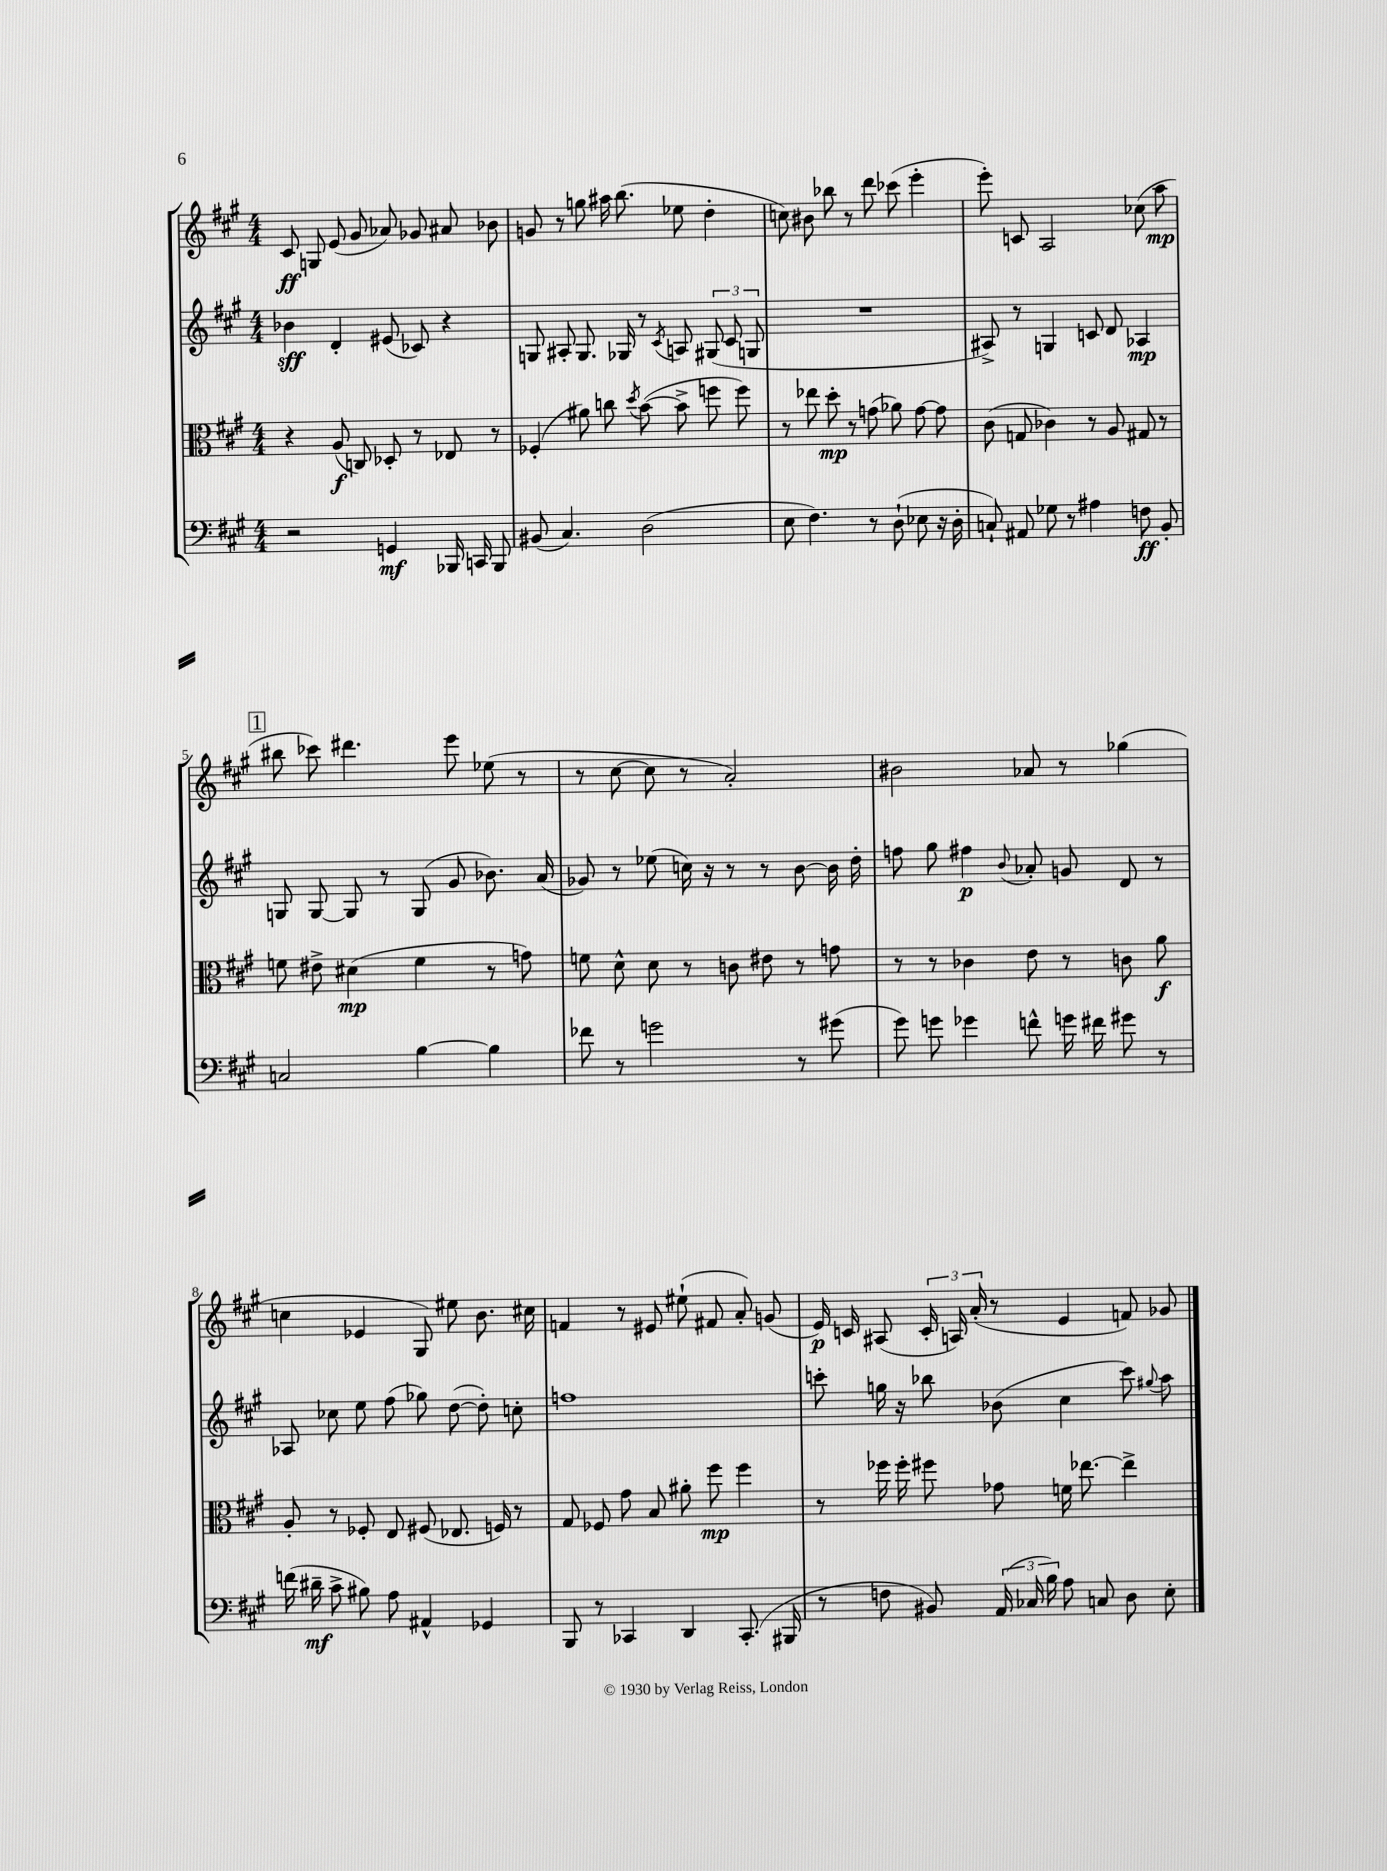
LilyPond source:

<<
\new StaffGroup <<
\new Staff = "s0" {
    \clef treble \key a \major \numericTimeSignature \time 4/4
    \autoBeamOff cis'8\ff g8 e'8( gis'8 aes'8) ges'8 ais'8 bes'8 |
    g'8 r8 g''8 ais''16 b''8.( ees''8 d''4-. |
    c''8) bis'8 bes''8 r8 d'''8 ces'''8( e'''4-. |
    e'''8-.) c'8 a2 ces''8( a''8\mp |
    \mark \markup { \box "1" } bis''8 ces'''8) dis'''4. e'''8 ees''8( r8 |
    r8 cis''8~ cis''8 r8 a'2-.) |
    bis'2 aes'8 r8 ges''4( |
    c''4 ees'4 gis8) eis''8 b'8. cis''16 |
    f'4 r8 eis'8 eis''8-!( fis'8 a'8-.) g'8( |
    e'16\p) c'16 ais8( \tuplet 3/2 { c'16-. a16) a'16-.( } r8 e'4 f'8) ges'8 \bar "|." |
}
\new Staff = "s1" {
    \clef treble \key a \major \numericTimeSignature \time 4/4
    \autoBeamOff bes'4\sff d'4-. eis'8( ces'8) r4 |
    g8 ais8-. g8. ges16 r8 \acciaccatura { cis'8 } a8 \tuplet 3/2 { gis8( cis'8 g8 } |
    R1 |
    ais8->) r8 g4 c'8 d'8 aes4\mp |
    \mark \markup { \box "1" } g8 g8~ g8 r8 g8( gis'8 bes'8.) a'16( |
    ges'8) r8 ees''8( c''16) r16 r8 r8 b'8~ b'16 d''16-. |
    f''8 gis''8 fis''4\p \appoggiatura { b'8 } aes'8-. g'8 d'8 r8 |
    aes8 ces''8 e''8 fis''8( ges''8) d''8~( d''8-.) c''8-. |
    f''1 |
    c'''8-. g''16 r16 bes''8 bes'8( cis''4 c'''8) \appoggiatura { gis''8 } a''8 \bar "|." |
}
\new Staff = "s2" {
    \clef alto \key a \major \numericTimeSignature \time 4/4
    \autoBeamOff r4 a8\f( c8) des8-. r8 ees8 r8 |
    fes4-.( ais'8) c''8 \acciaccatura { d''8 } b'8~( b'8-> f''8 f''8) |
    r8 ees''8 d''8-.\mp r8 g'8( aes'8) g'8~ g'8 |
    cis'8( g8 ces'4) r8 a8 gis8 r8 |
    \mark \markup { \box "1" } f'8 eis'8-> dis'4\mp( f'4 r8 g'8) |
    f'8 d'8-^ d'8 r8 c'8 eis'8 r8 g'8 |
    r8 r8 ces'4 e'8 r8 c'8 a'8\f |
    a8-. r8 fes8-. e8 fis8( ees8. f16) r8 |
    gis8 fes8 gis'8 b8 ais'8-. fis''8\mp fis''4 |
    r8 fes''16 fes''16-. fis''8 ges'8 f'16 ees''8.~ ees''4-> \bar "|." |
}
\new Staff = "s3" {
    \clef bass \key a \major \numericTimeSignature \time 4/4
    \autoBeamOff r2 g,4\mf bes,,16 c,16 bes,,8 |
    bis,8( cis4.) d2( |
    e8 fis4.) r8 d8-!( ees8 r16 d16-. |
    c8-!) ais,8 ges8 r8 ais4 f8\ff b,8-. |
    \mark \markup { \box "1" } c2 b4~ b4 |
    fes'8 r8 g'2 r8 gis'8( |
    gis'8) g'8 ges'4 f'8-^ g'16 fis'16 gis'8 r8 |
    f'16( dis'16--\mf cis'8-> bis8) a8 ais,4-^ ges,4 |
    b,,8 r8 ces,4 d,4 ces,8.-.( bis,,16 |
    r8 f8 bis,8) \tuplet 3/2 { a,16( ces16 b16) } a8 c8 d8 e8-. \bar "|." |
}
>>
>>
